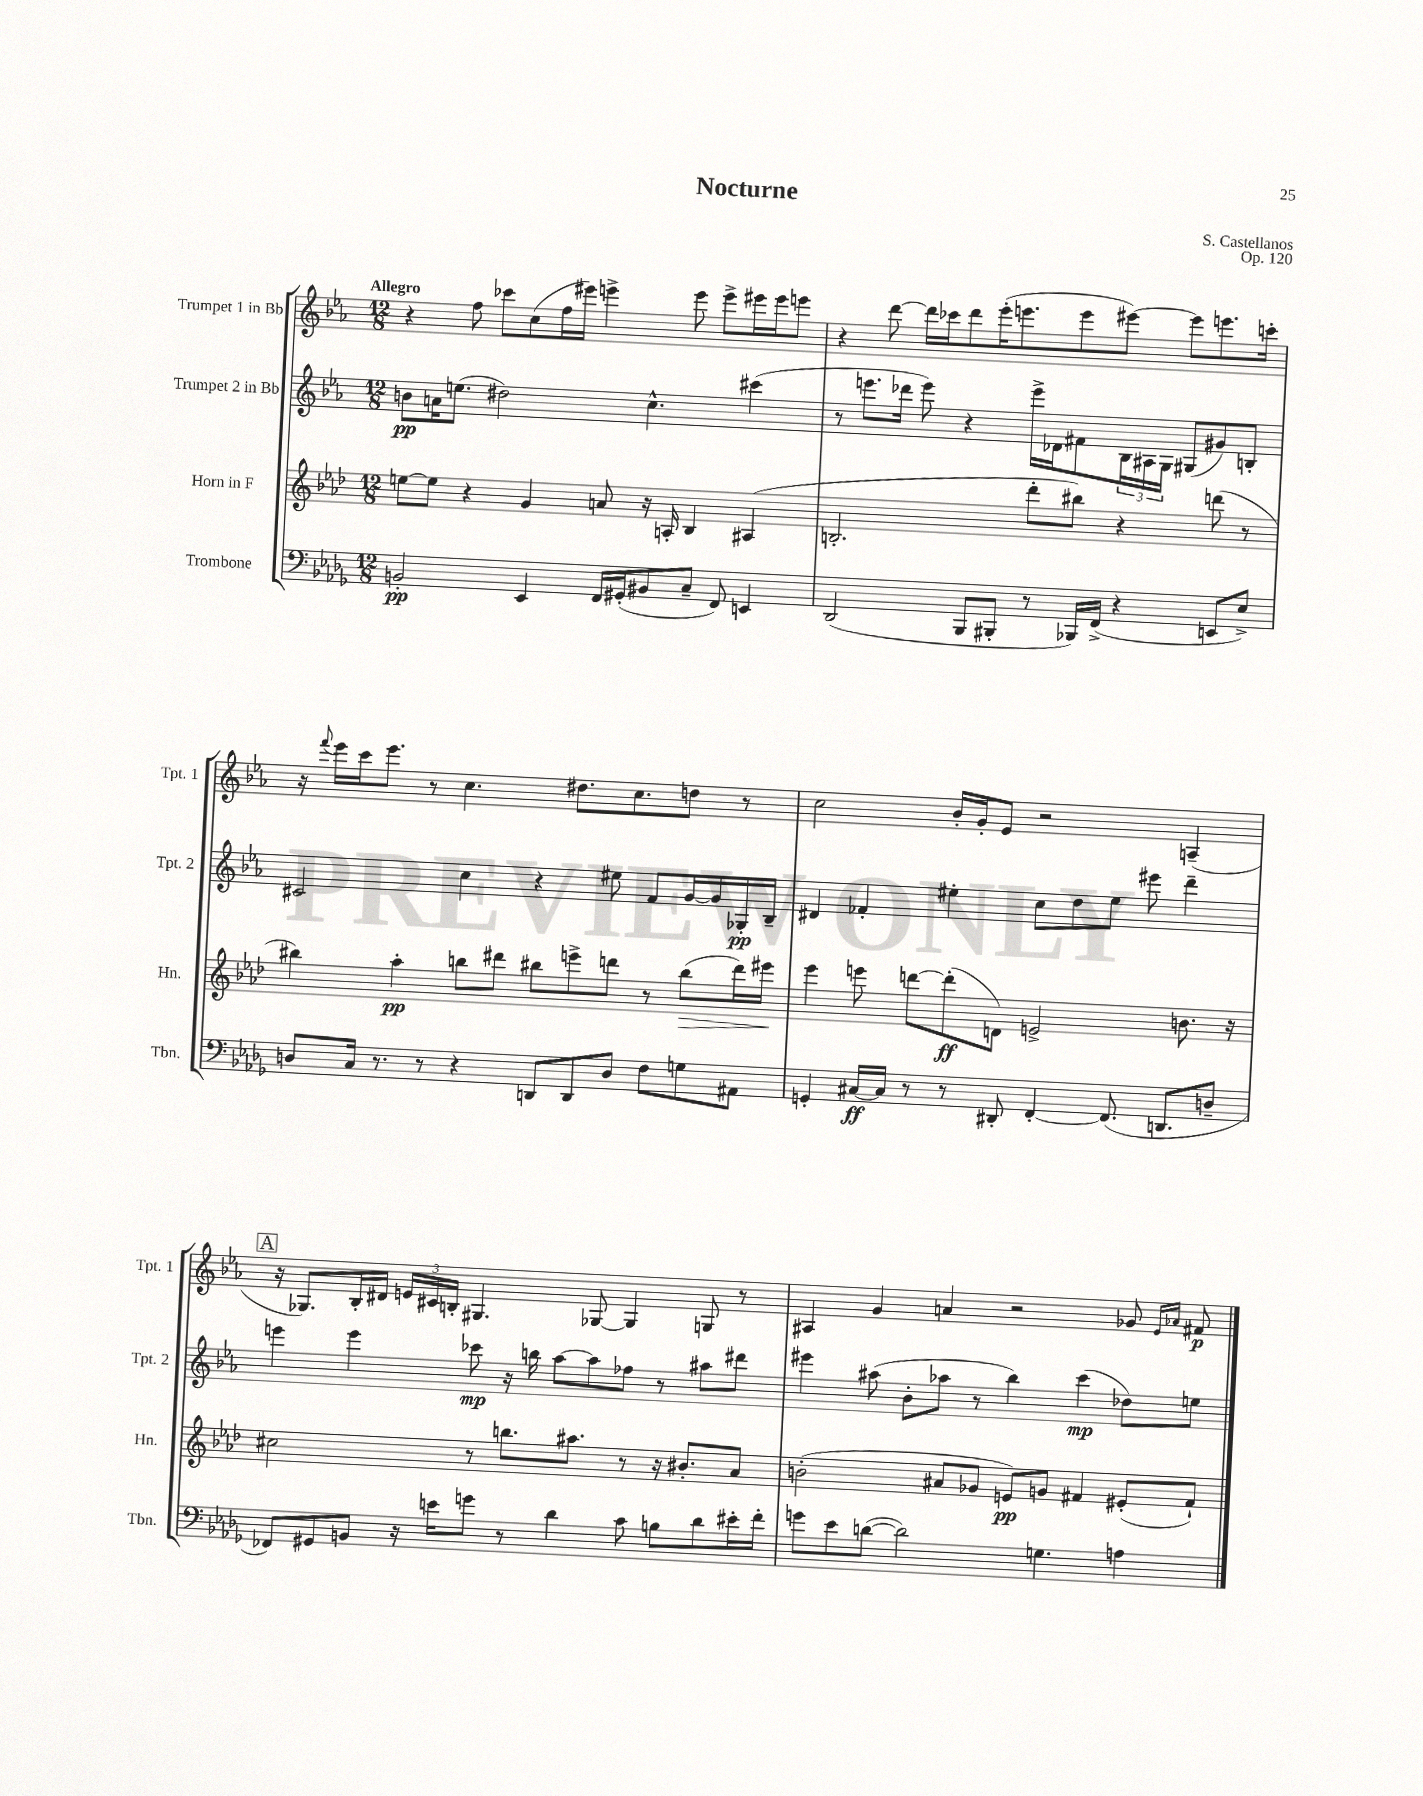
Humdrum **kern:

**kern	**kern	**kern	**kern
*staff4	*staff3	*staff2	*staff1
*clefF4	*clefG2	*clefG2	*clefG2
*k[b-e-a-d-g-]	*k[b-e-a-d-]	*k[b-e-a-]	*k[b-e-a-]
*M12/8	*M12/8	*M12/8	*M12/8
2BB'	[8ee	8b	4r
.	8ee]	16a	.
.	.	(8.ee	.
.	4r	.	8ff
.	.	2dd#)	8ccc-
4EE-	4g	.	(8cc
.	.	.	16ff
.	.	.	16eee#)
16FF	8a	.	4eee^
(16GG#'	.	.	.
8BB#	16r	4.cc^^	.
.	16A'	.	.
8C~	4B-	.	8eee
8FF)	.	.	8eee^
4EE	(4A#	(4ccc#	16eee#
.	.	.	16eee#
.	.	.	8eee
=	=	=	=
(2DD-	2.B'	8r	4r
.	.	8.eee	.
.	.	.	[8ddd
.	.	16ddd-	.
.	.	8eee)	16ddd]
.	.	.	16ccc-
8BBB-	.	4r	8ddd
8BBB#'	.	.	(16eee-'
.	.	.	8.eee
8r	8ddd-'	16eee^	.
.	.	16d-	.
16BBB-)	8bb#)	8f#	8eee
(16FF^	.	.	.
4r	4r	24B-	[8eee#)
.	.	24A#	.
.	.	24G	.
.	.	(8G#	8eee#]
8EE	(8ddd	8g#)	8.eee
8E-^)	8r	8B'	.
.	.	.	16ccc'
=	=	=	=
8D	4bb#)	2c#	16r
.	.	.	8qqfff
.	.	.	16eee-
16C	.	.	16ccc
8.r	.	.	8.eee-
.	4aa-'	.	.
8r	.	.	8r
4r	8bb	4cc	4.cc
.	8ddd#	.	.
8DD	8bb#	4r	.
8DD	8eee^	.	8.dd#
8D	8ddd	8ee#	.
.	.	.	8.cc
8F	8r	8f	.
8G	(8bb#	[16g	8dd
.	.	16g]	.
8AA#	16ddd)	16G-'	8r
.	16eee#	16B-~	.
=	=	=	=
4GG'	4eee-	4d#	2cc
[16C#	8eee	4f-'	.
16C#]	.	.	.
8r	[8ddd	.	.
8r	(8ddd']	4ee#'	16b-'
.	.	.	16g'
8DD#'	8d)	.	8e-
[4FF'	2e^	8cc	2r
.	.	8dd	.
(8.FF]	.	8ee#	.
.	.	8eee#	.
8.DD	.	.	.
.	8.b	4ddd~	(4A~
8D~	.	.	.
.	16r	.	.
=	=	=	=
8FF-)	2cc#	4eee	16r
.	.	.	8.G-)
8GG#	.	.	.
8BB	.	4eee	16B-'
.	.	.	16d#
16r	.	.	24e
.	.	.	24c#
16e	.	.	.
.	.	.	24B'
8g	8r	8ccc-	4.G#
8r	8.bb	16r	.
.	.	16bb	.
4d-	.	[8aa-	.
.	8.aa#	.	.
.	.	8aa-]	[8G-
8c	8r	8ff-	4G-]
8B	16r	8r	.
.	8.b#'	.	.
8d-	.	8aa#	8G
16e#'	8a-	8ddd#	8r
16f'	.	.	.
=	=	=	=
8g	(2b'	4eee#	4A#
8e-	.	.	.
([8d	.	(8aa#	4g
2d])	.	8b-'	.
.	8a#	8aa-	4a
.	8g-	8r	.
.	8e)	4bb-)	2r
4.G	8g	.	.
.	4f#	(4ccc	.
4A	(8e#'	8dd-)	8g-
.	.	.	16qqe-
.	.	.	16qqa-
.	8f#`)	8ee	8f#
==	==	==	==
*-	*-	*-	*-
